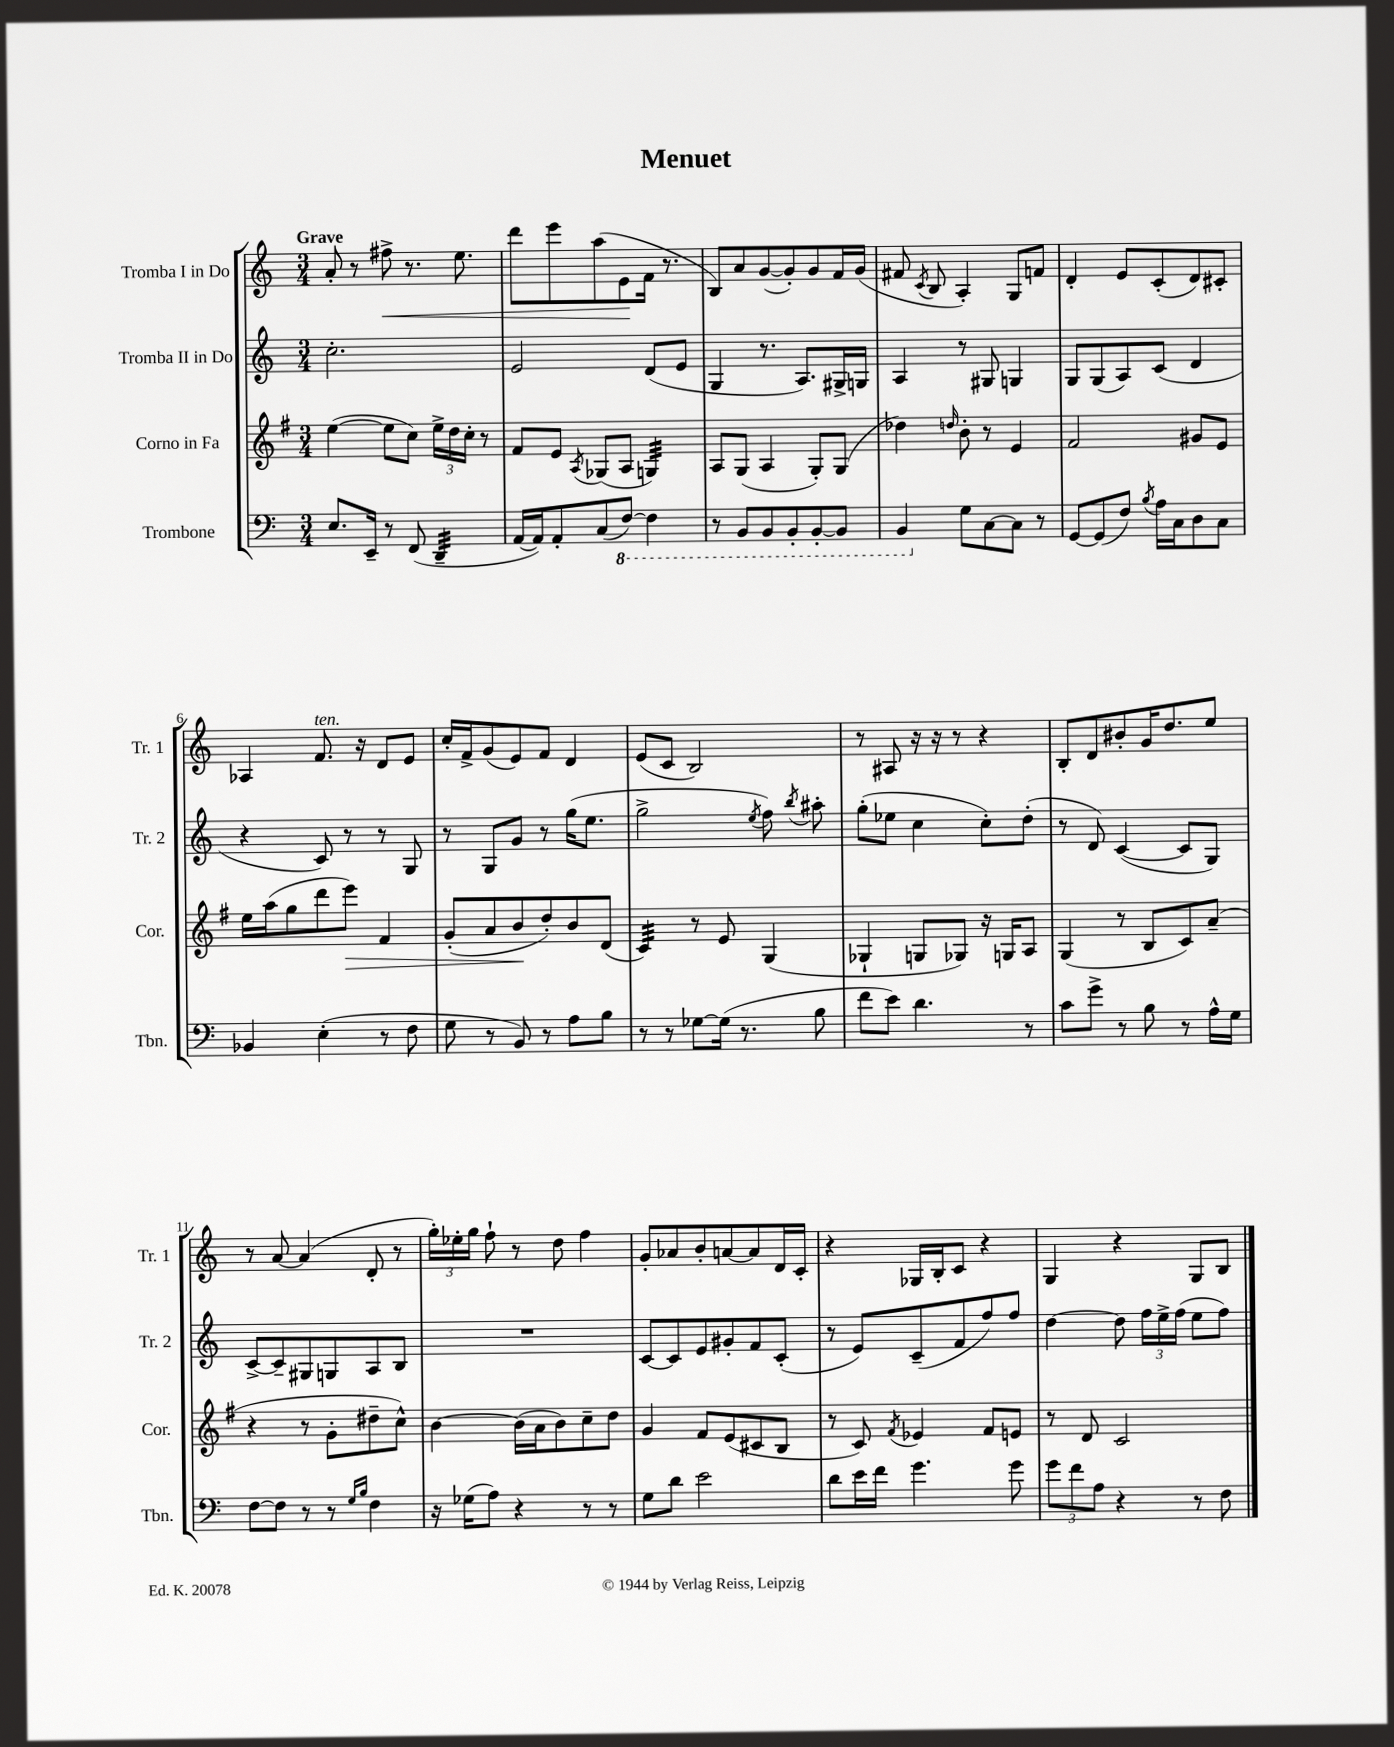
\header { title = "Menuet" }
<<
\new StaffGroup <<
\new Staff = "s0" \with { instrumentName = "Tromba I in Do" shortInstrumentName = "Tr. 1" } {
    \clef treble \key c \major \numericTimeSignature \time 3/4 \tempo "Grave"
    \autoBeamOff a'8-. r8 fis''8->\< r8. e''8. |
    d'''8[ e'''8 a''8( e'8\! f'16] r8. |
    b8[) a'8 g'8~( g'8-.) g'8 f'16 g'16]( |
    fis'8 \acciaccatura { c'8 } b8 a4-.) g8[ f'8] |
    d'4-. e'8[ c'8-.( d'8) cis'8]-. |
    aes4 f'8.^\markup { \italic "ten." } r16 d'8[ e'8] |
    c''16[-. f'16-> g'8( e'8) f'8] d'4 |
    e'8[( c'8] b2) |
    r8 ais8 r16 r16 r8 r4 |
    b8[-. d'8 bis'8-. g'16 d''8. e''8] |
    r8 a'8~ a'4( d'8-. r8 |
    \tuplet 3/2 { g''16[-.) ees''16-. g''16] } f''8-! r8 d''8 f''4 |
    g'8[-. aes'8 b'8-. a'8~ a'8 d'16 c'16]-. |
    r4 ges16[ b16-. c'8] r4 |
    g4 r4 g8[ b8] \bar "|." |
}
\new Staff = "s1" \with { instrumentName = "Tromba II in Do" shortInstrumentName = "Tr. 2" } {
    \clef treble \key c \major \numericTimeSignature \time 3/4
    \autoBeamOff c''2.-. |
    e'2 d'8[( e'8] |
    g4 r8. a8.[) gis16-> g16] |
    a4 r8 gis8 g4 |
    g8[ g8( a8) c'8]( d'4 |
    r4 c'8) r8 r8 g8 |
    r8 g8[ g'8] r8 g''16[( e''8.] |
    g''2-> \acciaccatura { e''8 } f''8) \acciaccatura { b''8 } ais''8-. |
    g''8[-.( ees''8] c''4 c''8[-.) d''8]-.( |
    r8 d'8) c'4~( c'8[ g8]) |
    c'8[~-> c'8-- gis8 g8 a8 b8] |
    R2. |
    c'8[~ c'8 e'8 gis'8-. f'8 c'8]-.( |
    r8 e'8[) c'8--( f'8 f''8) f''8] |
    d''4~ d''8 \tuplet 3/2 { f''16[ e''16-> f''16]( } e''8[ f''8]) \bar "|." |
}
\new Staff = "s2" \with { instrumentName = "Corno in Fa" shortInstrumentName = "Cor." } {
    \clef treble \key g \major \numericTimeSignature \time 3/4
    \autoBeamOff e''4~( e''8[ c''8]) \tuplet 3/2 { e''16[-> d''16 c''16]-. } r8 |
    fis'8[ e'8] \acciaccatura { a8 } ges8[( a8] g4:32) |
    a8[ g8]( a4 g8[-.) g8]( |
    des''4) \grace { d''16 } b'8-. r8 e'4 |
    fis'2 gis'8[ e'8] |
    e''16[ a''16( g''8 d'''8 e'''8]\>) fis'4 |
    g'8[-.( a'8 b'8\! d''8-.) b'8 d'8]( |
    c'4:32) r8 e'8 g4( |
    ges4-! g8[ ges8]) r16 g16[ a8] |
    g4( r8 b8[ c'8) a'8]--( |
    r4 r8 g'8[-. dis''8-- c''8]-^) |
    b'4~ b'16[( a'16 b'8) c''8-- d''8] |
    g'4 fis'8[ e'8( cis'8 b8] |
    r8 c'8) \acciaccatura { fis'8 } ees'4 fis'8[ e'8] |
    r8 d'8 c'2 \bar "|." |
}
\new Staff = "s3" \with { instrumentName = "Trombone" shortInstrumentName = "Tbn." } {
    \clef bass \key c \major \numericTimeSignature \time 3/4
    \autoBeamOff e8.[ e,16]-- r8 f,8( d,4:32-- |
    a,16[~ a,16) a,8-. c8( \ottava #-1 f,8]~) f,4 |
    r8 b,,8[ b,,8 b,,8-. b,,8~-. b,,8] |
    b,,4 \ottava #0 g8[ c8~ c8] r8 |
    g,8[~ g,8( f8]) \acciaccatura { b8 } a16[ c16 d8 c8] |
    bes,4 e4-.( r8 f8 |
    g8 r8 b,8) r8 a8[ b8] |
    r8 r8 ges8[~ ges16]( r8. b8 |
    f'8[ e'8]) d'4. r8 |
    c'8[ g'8]-> r8 b8 r8 a16[-^ g16] |
    f8[~ f8] r8 r8 \grace { g16[ b16] } f4 |
    r16 ges16[( a8]) r4 r8 r8 |
    g8[ d'8] e'2 |
    d'8[ e'16 f'16] g'4. g'8 |
    \tuplet 3/2 { g'8[ f'8 a8] } r4 r8 f8 \bar "|." |
}
>>
>>
